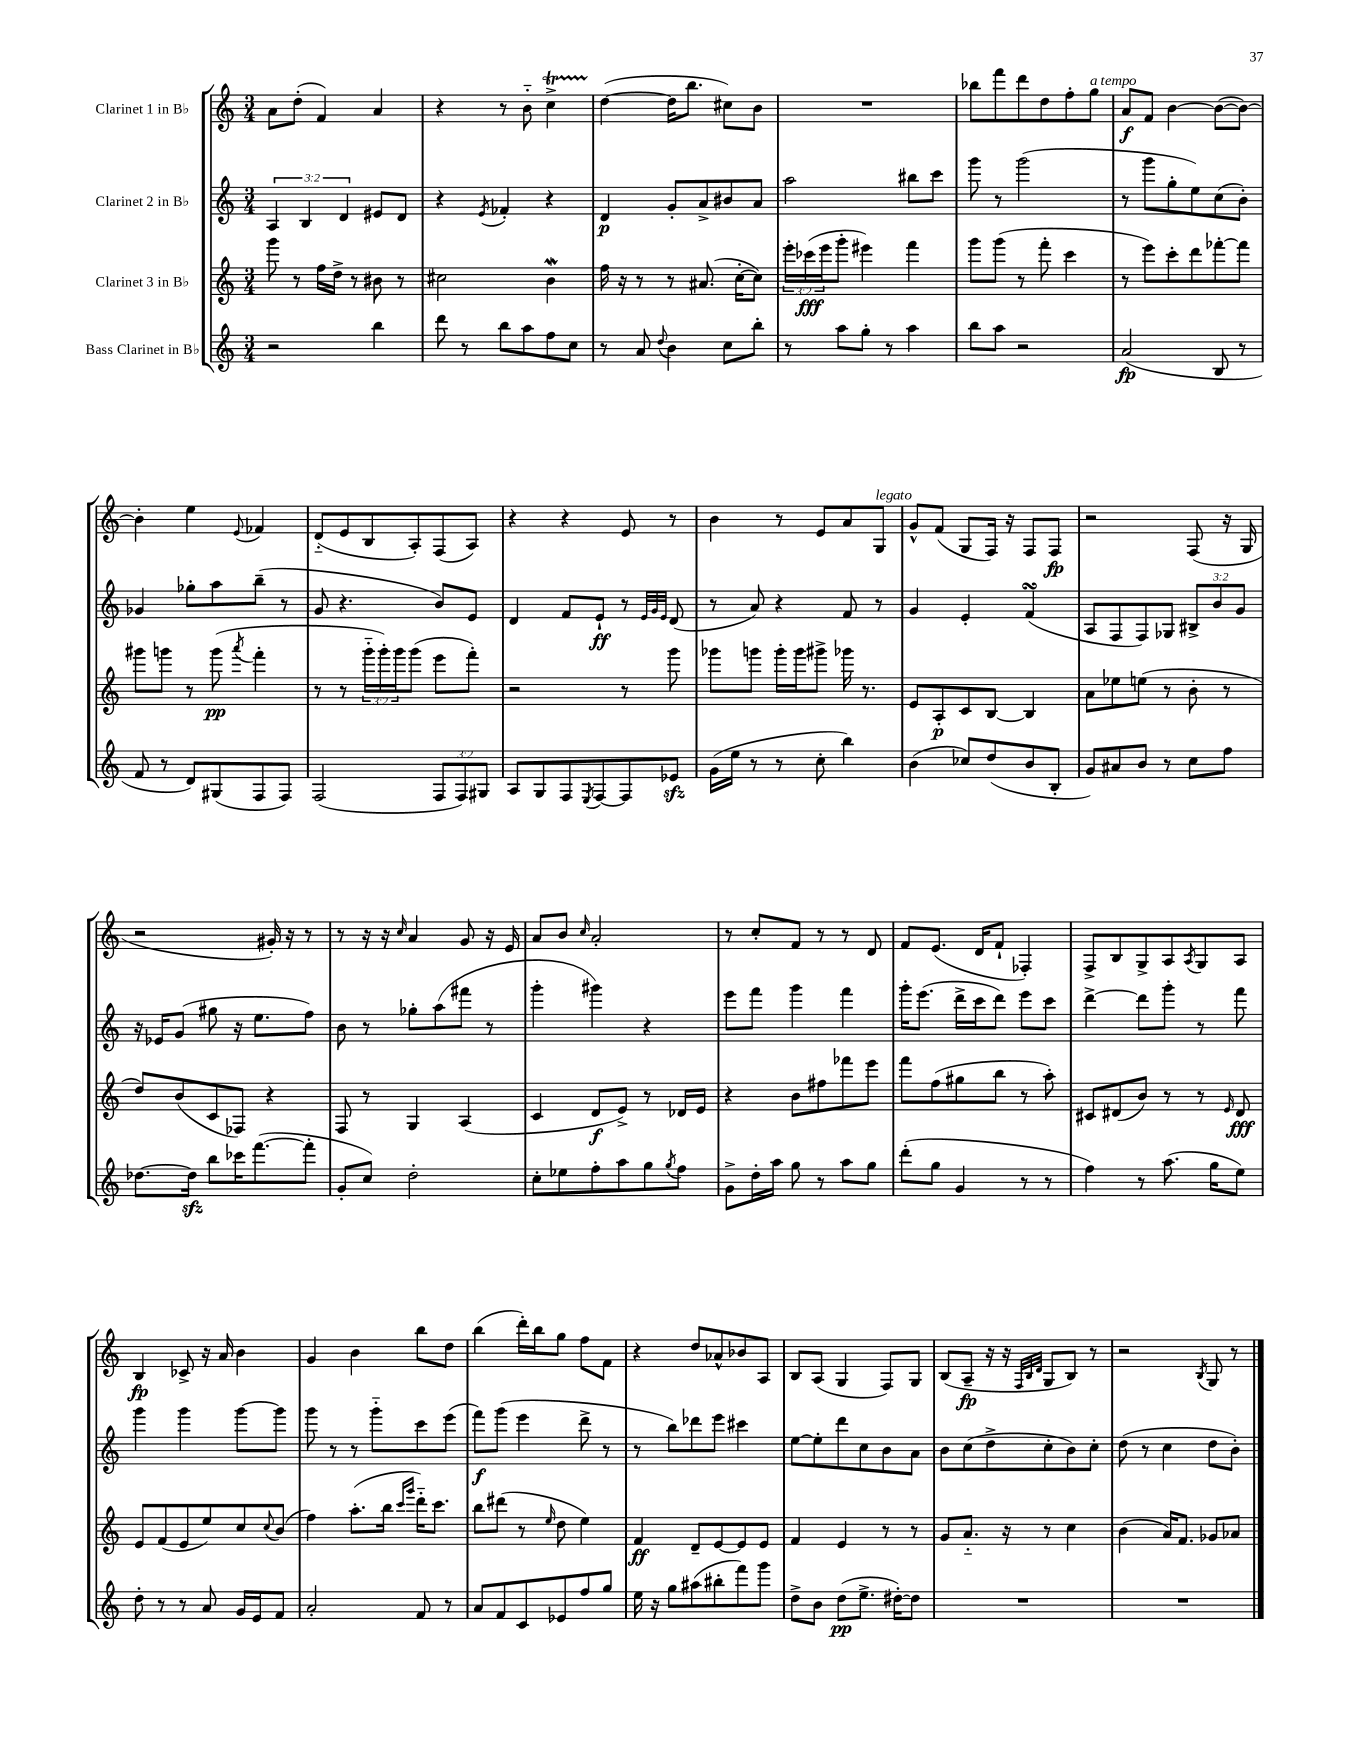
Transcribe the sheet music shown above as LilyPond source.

<<
\new StaffGroup <<
\new Staff = "s0" \with { instrumentName = "Clarinet 1 in Bb" } {
    \clef treble \key c \major \numericTimeSignature \time 3/4
    a'8 d''8-.( f'4) a'4 |
    r4 r8 b'8-_ c''4->\startTrillSpan |
    d''4~\stopTrillSpan( d''16 b''8. cis''8) b'8 |
    R2. |
    bes''8 f'''8 d'''8 d''8 f''8-. g''8^\markup { \italic "a tempo" } |
    a'8\f f'8 b'4~ b'8~( b'8~) |
    b'4-. e''4 \appoggiatura { e'8 } fes'4 |
    d'8-_( e'8 b8 a8-.) f8( a8) |
    r4 r4 e'8 r8 |
    b'4 r8 e'8 a'8 g8^\markup { \italic "legato" } |
    g'8-^ f'8( g8 f16) r16 f8 f8\fp |
    r2 f8( r16 g16 |
    r2 gis'16-.) r16 r8 |
    r8 r16 r16 \grace { c''16 } a'4 g'8 r16 e'16 |
    a'8 b'8 \grace { c''16 } a'2-. |
    r8 c''8-. f'8 r8 r8 d'8 |
    f'8 e'8.( d'16 f'8-! fes4-.) |
    f8-> b8 g8-> a8 \acciaccatura { a8 } g8 a8 |
    b4\fp ces'8-> r16 a'16 b'4 |
    g'4 b'4 b''8 d''8 |
    b''4( d'''16-.) b''16 g''8 f''8 f'8 |
    r4 d''8 aes'8-^ bes'8 a8 |
    b8 a8( g4 f8) g8 |
    b8( a8--\fp r16 r16 \grace { f32 b32 d'32 } g8 b8) r8 |
    r2 \acciaccatura { b8 } g8 r8 \bar "|." |
}
\new Staff = "s1" \with { instrumentName = "Clarinet 2 in Bb" } {
    \clef treble \key c \major \numericTimeSignature \time 3/4 \override Staff.TupletNumber.text = #tuplet-number::calc-fraction-text
    \tuplet 3/2 { a4 b4 d'4 } eis'8 d'8 |
    r4 \acciaccatura { e'8 } fes'4-. r4 |
    d'4\p g'8-. a'8-> bis'8 a'8 |
    a''2 bis''8 c'''8 |
    g'''8 r8 g'''2( |
    r8 g'''8 g''8-. e''8) c''8( b'8-.) |
    ges'4 ges''8-. a''8 b''8--( r8 |
    g'8 r4. b'8) e'8 |
    d'4 f'8 e'8-!\ff r8 \grace { e'32 g'32 e'32 } d'8( |
    r8 a'8) r4 f'8 r8 |
    g'4 e'4-. f'4\turn( |
    a8 f8 f8) ges8 \tuplet 3/2 { bis8-> b'8 g'8 } |
    r16 ees'16 g'8( gis''8 r16 e''8. f''8) |
    b'8 r8 ges''8-. a''8( fis'''8 r8 |
    g'''4-. gis'''4) r4 |
    e'''8 f'''8 g'''4 f'''4 |
    g'''16-. e'''8.( d'''16-> c'''16 d'''8) e'''8 c'''8 |
    d'''4~-> d'''8 g'''8-. r8 f'''8 |
    g'''4 g'''4 g'''8~ g'''8 |
    g'''8 r8 r8 g'''8-_ c'''8 e'''8( |
    f'''8\f) g'''8( e'''4 d'''8-> r8 |
    r8 b''8) des'''8 e'''8 cis'''4 |
    e''8~ e''8-. d'''8 c''8 b'8 a'8 |
    b'8 c''8( d''8-> c''8-. b'8) c''8-. |
    d''8( r8 c''4 d''8 b'8-.) \bar "|." |
}
\new Staff = "s2" \with { instrumentName = "Clarinet 3 in Bb" } {
    \clef treble \key c \major \numericTimeSignature \time 3/4 \override Staff.TupletNumber.text = #tuplet-number::calc-fraction-text
    g'''8 r8 f''16 d''16-> r8 bis'8 r8 |
    cis''2 b'4\mordent |
    f''16 r16 r8 r8 ais'8.( c''16~-. c''8) |
    \tuplet 3/2 { e'''16-. ces'''16\fff( e'''16 } g'''8-. eis'''4) f'''4 |
    g'''8 g'''8( r8 f'''8-. c'''4 |
    r8 e'''8) c'''8-. d'''8 fes'''8~-. fes'''8 |
    gis'''8 g'''8 r8 g'''8\pp( \acciaccatura { a'''8 } f'''4-. |
    r8 r8 \tuplet 3/2 { g'''16-_ g'''16-.) g'''16 } g'''8( e'''8 f'''8-.) |
    r2 r8 g'''8 |
    ges'''8 g'''8 g'''16-. g'''16 gis'''8-> ges'''16 r8. |
    e'8 a8-.\p c'8 b8~ b4 |
    a'8 ees''8 e''8( r8 b'8-. r8 |
    d''8) b'8( c'8 fes8) r4 |
    f8 r8 g4 a4( |
    c'4 d'8\f e'8->) r8 des'16 e'16 |
    r4 b'8 fis''8 fes'''8 e'''8 |
    f'''8 f''8( gis''8 b''8 r8 a''8-.) |
    cis'8 dis'8( b'8) r8 r8 \grace { e'16 } dis'8\fff |
    e'8 f'8( e'8 e''8) c''8 \appoggiatura { c''8 } b'8( |
    f''4) a''8.-.( b''16 \grace { c'''16 g'''16 } d'''16-_) c'''8. |
    b''8 dis'''8( r8 \grace { e''16 } d''8 e''4) |
    f'4\ff d'8-- e'8~ e'8 e'8 |
    f'4 e'4 r8 r8 |
    g'8 a'8.-_ r16 r8 c''4 |
    b'4( a'16) f'8. ges'8 aes'8 \bar "|." |
}
\new Staff = "s3" \with { instrumentName = "Bass Clarinet in Bb" } {
    \clef treble \key c \major \numericTimeSignature \time 3/4 \override Staff.TupletNumber.text = #tuplet-number::calc-fraction-text
    r2 b''4 |
    d'''8 r8 b''8 a''8 f''8 c''8 |
    r8 a'8 \appoggiatura { d''8 } b'4 c''8 b''8-. |
    r8 a''8 g''8-. r8 a''4 |
    b''8 a''8 r2 |
    a'2\fp( b8 r8 |
    f'8 r8 d'8) gis8( f8 f8) |
    f2( \tuplet 3/2 { f8 f8) gis8 } |
    a8 g8 f8 \acciaccatura { e8 } f8~ f8 ees'8\sfz |
    g'16( e''16 r8 r8 c''8-. b''4) |
    b'4( ces''8) d''8( b'8 b8-. |
    g'8) ais'8 b'8 r8 c''8 f''8 |
    des''8.~ des''16\sfz b''8 ces'''16 f'''8.~( f'''8-. |
    g'8-. c''8) d''2-. |
    c''8-. ees''8 f''8-. a''8 g''8 \acciaccatura { g''8 } f''8 |
    g'8-> d''16-. a''16 g''8 r8 a''8 g''8 |
    d'''8-.( g''8 g'4 r8 r8 |
    f''4) r8 a''8.( g''16 e''8) |
    d''8-. r8 r8 a'8 g'16 e'16 f'8 |
    a'2-. f'8 r8 |
    a'8 f'8 c'8 ees'8 f''8 g''8 |
    e''16 r16 g''8 ais''8( bis''8-. f'''8) g'''8 |
    d''8-> b'8 d''8\pp( e''8.-> dis''16~-.) dis''8 |
    R2. |
    R2. \bar "|." |
}
>>
>>
\layout { \context { \Score \remove "Bar_number_engraver" } }
